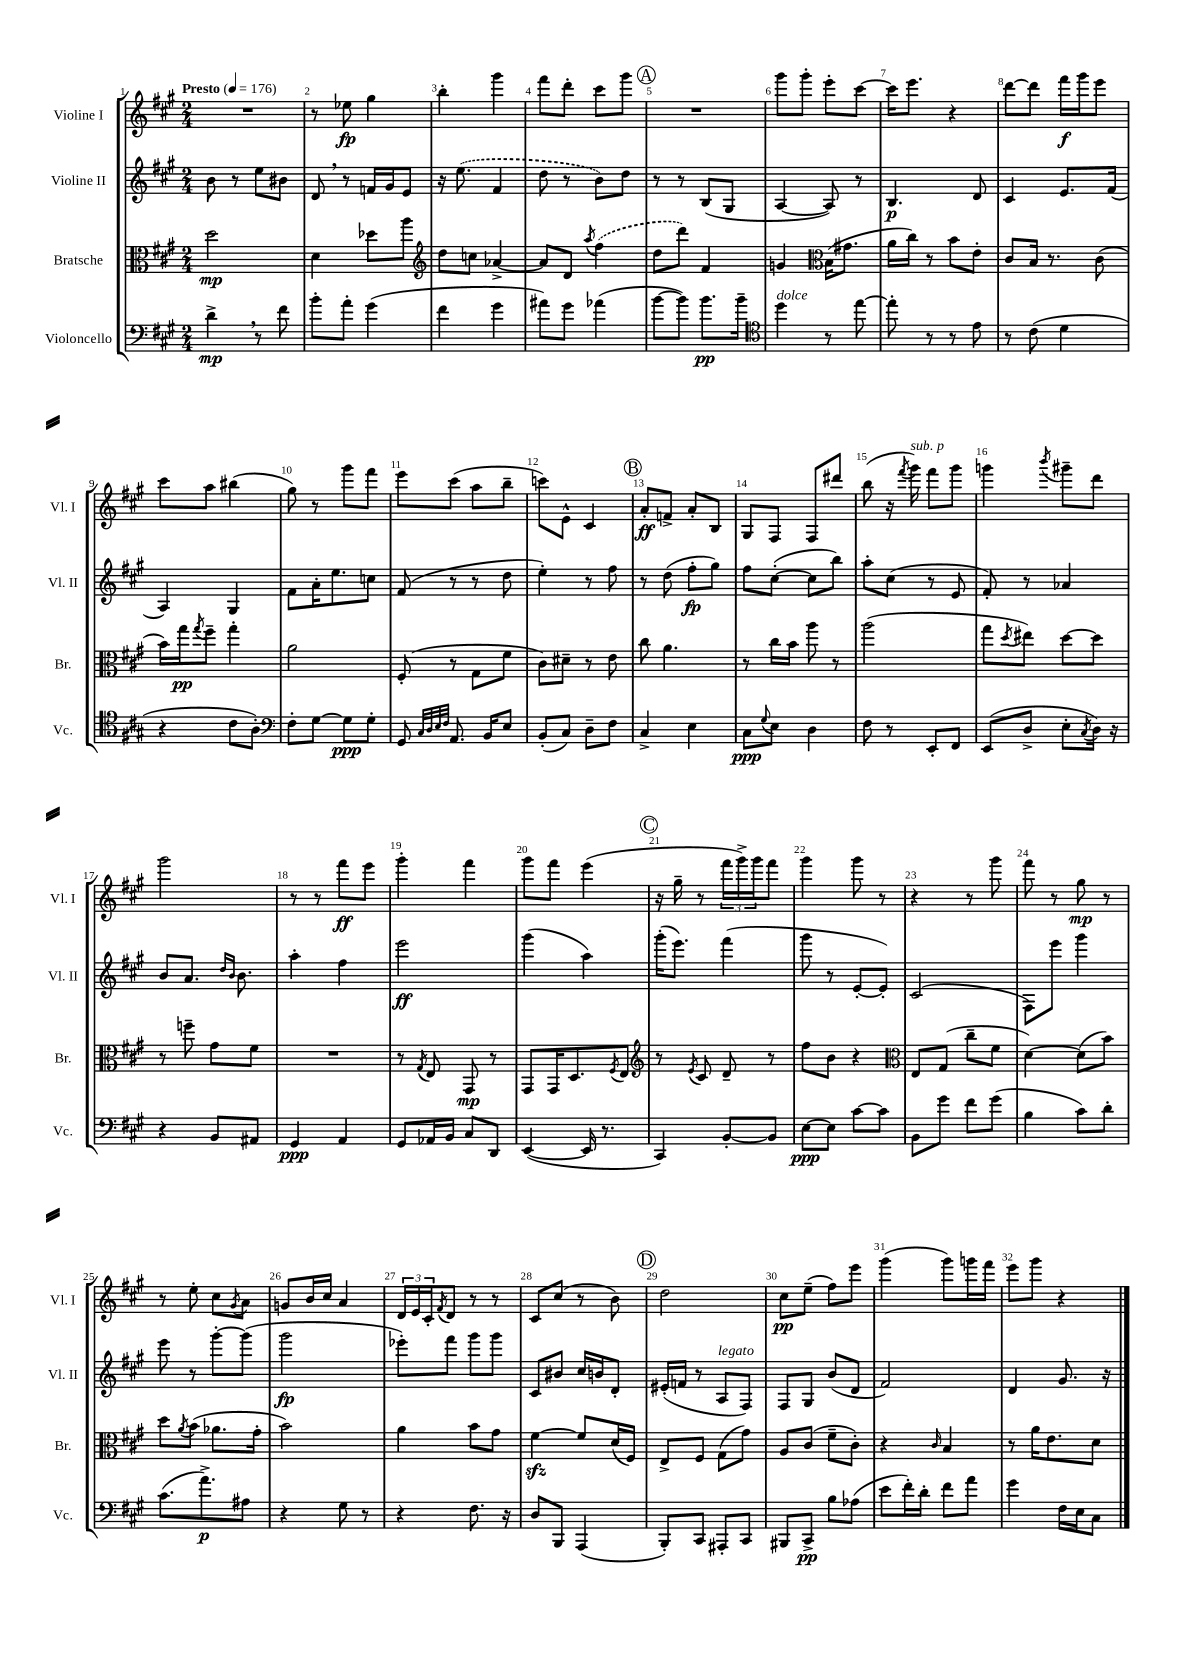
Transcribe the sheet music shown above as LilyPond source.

<<
\new StaffGroup <<
\new Staff = "s0" \with { instrumentName = "Violine I" shortInstrumentName = "Vl. I" } {
    \clef treble \key a \major \numericTimeSignature \time 2/4 \tempo "Presto" 4 = 176
    R2 |
    r8 ees''8\fp gis''4 |
    b''4-. gis'''4 |
    fis'''8 d'''8-. cis'''8 gis'''8 |
    \mark \markup { \circle "A" } R2 |
    gis'''8 gis'''8-. e'''8-. cis'''8~ |
    cis'''16 e'''8. r4 |
    d'''8~ d'''8 fis'''16\f gis'''16 e'''8 |
    cis'''8 a''8 bis''4( |
    gis''8) r8 gis'''8 fis'''8 |
    e'''8 cis'''8( a''8 b''8-- |
    c'''8) e'8-^ cis'4 |
    \mark \markup { \circle "B" } a'8-.\ff f'8-> a'8-. b8 |
    gis8 fis8 fis8 dis'''8 |
    b''8( r16 \acciaccatura { fis'''8 } gis'''16^\markup { \italic "sub. p" }) fis'''8 gis'''8 |
    g'''4 \acciaccatura { b'''8 } gis'''8-- d'''8 |
    gis'''2 |
    r8 r8 fis'''8\ff e'''8 |
    gis'''4-. fis'''4 |
    gis'''8 fis'''8 e'''4( |
    \mark \markup { \circle "C" } r16 gis''16-- r8 \tuplet 3/2 { fis'''16 gis'''16->) gis'''16 } fis'''8 |
    gis'''4 gis'''8 r8 |
    r4 r8 gis'''8 |
    fis'''8 r8 gis''8\mp r8 |
    r8 e''8-. cis''8 \acciaccatura { gis'8 } a'8 |
    g'8 b'16 cis''16 a'4 |
    \tuplet 3/2 { d'16 e'16 cis'16-. } \acciaccatura { fis'8 } d'8 r8 r8 |
    cis'8 cis''8( r8 b'8) |
    \mark \markup { \circle "D" } d''2 |
    cis''8\pp e''8--( fis''8) e'''8 |
    gis'''4( gis'''8) g'''16 fis'''16 |
    e'''8 gis'''8 r4 \bar "|." |
}
\new Staff = "s1" \with { instrumentName = "Violine II" shortInstrumentName = "Vl. II" } {
    \clef treble \key a \major \numericTimeSignature \time 2/4
    b'8 r8 e''8 bis'8 |
    d'8 \breathe r8 f'16 gis'16 e'8 |
    r16 \once \slurDashed e''8.( fis'4 |
    d''8 r8 b'8) d''8 |
    \mark \markup { \circle "A" } r8 r8 b8( gis8 |
    a4~ a8) r8 |
    b4.\p d'8 |
    cis'4 e'8. fis'16( |
    a4) gis4 |
    fis'8 a'16-. e''8. c''8 |
    fis'8( r8 r8 d''8 |
    e''4-.) r8 fis''8 |
    \mark \markup { \circle "B" } r8 d''8( fis''8-.\fp gis''8) |
    fis''8 cis''8~-.( cis''8 b''8) |
    a''8-. cis''8( r8 e'8 |
    fis'8-.) r8 aes'4 |
    b'8 a'8. \grace { d''16 b'16 } b'8. |
    a''4-. fis''4 |
    e'''2\ff |
    gis'''4( a''4) |
    \mark \markup { \circle "C" } gis'''16-.( e'''8.) fis'''4( |
    gis'''8 r8 e'8~-. e'8-.) |
    cis'2( |
    fis8) e'''8 gis'''4 |
    e'''8 r8 gis'''8~-. gis'''8( |
    gis'''2\fp |
    ees'''8-.) fis'''8 gis'''8 gis'''8 |
    cis'8 bis'8 cis''16 b'16 d'8-. |
    \mark \markup { \circle "D" } eis'16-.( f'16 r8 a8^\markup { \italic "legato" } fis8) |
    fis8 gis8 b'8( d'8 |
    fis'2) |
    d'4 gis'8. r16 \bar "|." |
}
\new Staff = "s2" \with { instrumentName = "Bratsche" shortInstrumentName = "Br." } {
    \clef alto \key a \major \numericTimeSignature \time 2/4
    d''2\mp |
    d'4 des''8 a''8 |
    \clef treble d''8 c''8 aes'4~-> |
    aes'8 d'8 \acciaccatura { a''8 } \once \slurDashed fis''4( |
    \mark \markup { \circle "A" } d''8 d'''8) fis'4 |
    g'4 \clef alto b16( gis'8. |
    a'16 cis''16) r8 b'8 e'8-. |
    cis'8 b16 r8. cis'8( |
    b'16) gis''16\pp \acciaccatura { gis''8 } fis''8-- gis''4-. |
    a'2 |
    fis8-.( r8 gis8 fis'8 |
    cis'8) dis'8-- r8 e'8 |
    \mark \markup { \circle "B" } cis''8 a'4. |
    r8 cis''16 b'16 a''8 r8 |
    a''2( |
    gis''8 \acciaccatura { d''8 } eis''8) d''8~ d''8 |
    r8 f''8-- gis'8 fis'8 |
    R2 |
    r8 \acciaccatura { gis8 } e8 gis,8\mp r8 |
    gis,8 gis,16 d8. \acciaccatura { fis8 } e8 |
    \mark \markup { \circle "C" } \clef treble r8 \acciaccatura { e'8 } cis'8 d'8-- r8 |
    fis''8 b'8 r4 |
    \clef alto e8 gis8( cis''8-- fis'8 |
    d'4~) d'8( b'8) |
    d''8 \acciaccatura { a'8 } b'8( aes'8. gis'16-. |
    b'2) |
    a'4 b'8 gis'8 |
    fis'4~\sfz fis'8 d'16( fis16) |
    \mark \markup { \circle "D" } e8-> fis8 gis8( gis'8) |
    a8 cis'8( fis'8-- cis'8-.) |
    r4 \grace { cis'16 } b4 |
    r8 a'16 e'8. d'8 \bar "|." |
}
\new Staff = "s3" \with { instrumentName = "Violoncello" shortInstrumentName = "Vc." } {
    \clef bass \key a \major \numericTimeSignature \time 2/4
    d'4->\mp \breathe r8 fis'8 |
    b'8-. a'8-. gis'4( |
    fis'4 gis'4 |
    ais'8) gis'8 aes'4( |
    \mark \markup { \circle "A" } b'8~ b'8) b'8.\pp b'16-- |
    \clef tenor d''4^\markup { \italic "dolce" } r8 e''8~ |
    e''8-. r8 r8 e'8 |
    r8 cis'8( d'4 |
    r4 cis'8 a8-.) |
    \clef bass fis8-. gis8~ gis8\ppp gis8-. |
    gis,8 \grace { cis32 d32 e32 fis32 } a,8. b,16 e8 |
    b,8-.( cis8) d8-- fis8 |
    \mark \markup { \circle "B" } cis4-> e4 |
    cis8\ppp \appoggiatura { gis8 } e8 d4 |
    fis8 r8 e,8-. fis,8 |
    e,8( d8-> e8-. \acciaccatura { cis8 } d16) r16 |
    r4 b,8 ais,8 |
    gis,4\ppp a,4 |
    gis,8 aes,16 b,16 cis8 d,8 |
    e,4~( e,16 r8. |
    \mark \markup { \circle "C" } cis,4) b,8~-. b,8 |
    e8~\ppp e8 cis'8~ cis'8 |
    b,8 gis'8 fis'8 gis'8( |
    b4 cis'8) d'8-. |
    cis'8.( a'8.->\p) ais8 |
    r4 gis8 r8 |
    r4 fis8. r16 |
    d8 b,,8 a,,4( |
    \mark \markup { \circle "D" } b,,8-.) cis,8 ais,,8-. cis,8 |
    bis,,8 cis,8->\pp b8 aes8( |
    e'8 fis'16-.) d'16-. fis'8 a'8 |
    gis'4 fis16 e16 cis8 \bar "|." |
}
>>
>>
\layout { \context { \Score \override BarNumber.break-visibility = ##(#f #t #t) barNumberVisibility = #all-bar-numbers-visible } }
